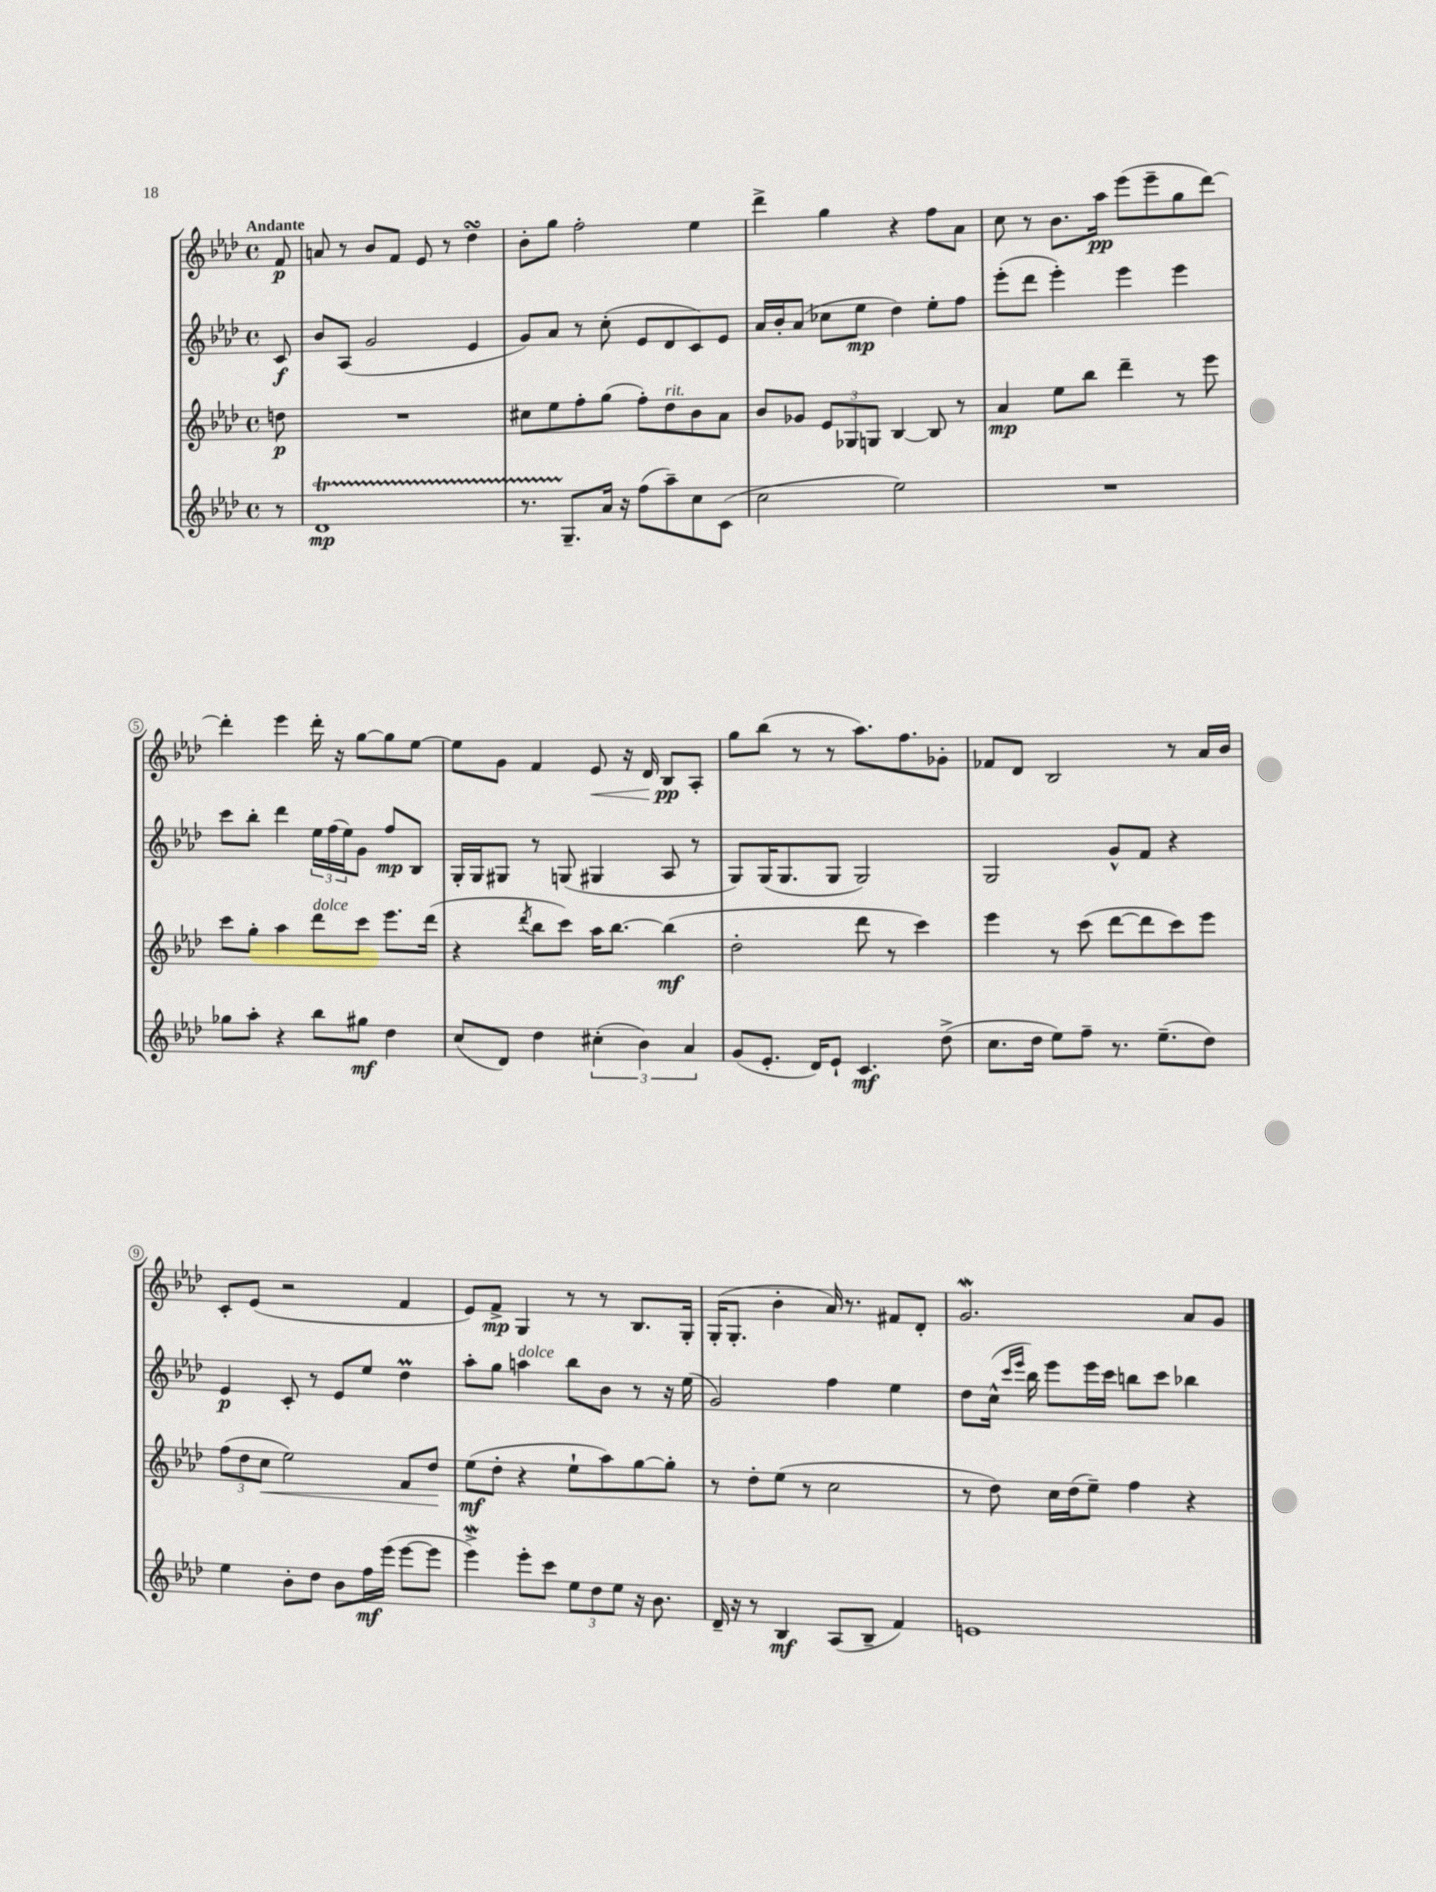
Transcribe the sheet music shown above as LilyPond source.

<<
\new StaffGroup <<
\new Staff = "s0" {
    \clef treble \key aes \major \defaultTimeSignature \time 4/4 \partial 8 \tempo "Andante"
    f'8\p |
    a'8 r8 bes'8 f'8 ees'8 r8 des''4\turn |
    bes'8-. g''8 f''2-. ees''4 |
    des'''4-> g''4 r4 f''8 aes'8 |
    c''8 r8 bes'8. aes''16\pp ees'''8( ees'''8-- g''8 des'''8~) |
    des'''4-. ees'''4 des'''16-. r16 g''8~ g''8 ees''8~ |
    ees''8 g'8 f'4 ees'8\< r16 des'16 bes8\pp\! aes8-. |
    g''8 bes''8( r8 r8 aes''8.) f''8. ges'8-. |
    fes'8 des'8 bes2 r8 aes'16 bes'16 |
    c'8-. ees'8( r2 f'4 |
    ees'8) f'8->\mp g4 r8 r8 bes8. g16-. |
    g16-.( g8.-. bes'4-. aes'16) r8. fis'8 des'8-. |
    g'2.\mordent aes'8 g'8 \bar "|." |
}
\new Staff = "s1" {
    \clef treble \key aes \major \defaultTimeSignature \time 4/4 \partial 8
    c'8\f |
    bes'8 aes8( g'2 ees'4 |
    g'8) aes'8 r8 c''8-.( ees'8 des'8 c'8) ees'8 |
    aes'16 bes'16-. aes'8( ces''8 ees''8\mp des''4) ees''8-. f''8 |
    ees'''8-.( des'''8 ees'''4-.) ees'''4 ees'''4 |
    c'''8 bes''8-. des'''4 \tuplet 3/2 { ees''16 f''16( ees''16) } g'8 f''8\mp bes8 |
    g16-. g16 gis8 r8 g8( gis4 aes8 r8 |
    g8) g16( g8. g8 g2) |
    g2 g'8-^ f'8 r4 |
    ees'4\p c'8-. r8 ees'8 ees''8 des''4\prall |
    aes''8-. g''8 a''4^\markup { \italic "dolce" } bes''8 bes'8 r8 r16 ees''16( |
    g'2) f''4 ees''4 |
    des''8 c''16-^( \grace { c'''16 ees'''16 } bes''16) ees'''8 ees'''16 c'''16 b''8 c'''8 bes''4 \bar "|." |
}
\new Staff = "s2" {
    \clef treble \key aes \major \defaultTimeSignature \time 4/4 \partial 8
    d''8\p |
    R1 |
    cis''8 ees''8 f''8-. g''8( f''8-.) des''8^\markup { \italic "rit." } bes'8 aes'8 |
    bes'8 ges'8 \tuplet 3/2 { ees'8 ges8 g8 } bes4~ bes8 r8 |
    aes'4\mp ees''8 bes''8 des'''4-- r8 ees'''8 |
    c'''8 g''8-. aes''4 des'''8^\markup { \italic "dolce" } c'''8 ees'''8. des'''16( |
    r4 \acciaccatura { des'''8 } bes''8 c'''8) aes''16 bes''8.~ bes''4\mf( |
    des''2-. des'''8 r8 c'''4) |
    ees'''4 r8 c'''8( des'''8~ des'''8 c'''8) ees'''8 |
    \tuplet 3/2 { f''8( des''8 c''8\< } ees''2) f'8 des''8\! |
    ees''8\mf( des''8-. r4 ees''8-! aes''8) g''8~ g''8-. |
    r8 des''8-. ees''8( r8 c''2 |
    r8 des''8) c''16 des''16( ees''8--) f''4 r4 \bar "|." |
}
\new Staff = "s3" {
    \clef treble \key aes \major \defaultTimeSignature \time 4/4 \partial 8
    r8 |
    des'1\startTrillSpan\mp |
    r8. g8.--\stopTrillSpan aes'16 r16 f''8( aes''8--) c''8 c'8( |
    c''2 ees''2) |
    R1 |
    ges''8 aes''8-. r4 bes''8 gis''8\mf des''4 |
    c''8( des'8) des''4 \tuplet 3/2 { cis''4-.( bes'4) aes'4 } |
    g'8( ees'8.-. des'16) ees'8-! c'4.\mf des''8->( |
    c''8. des''16 ees''8) f''8-- r8. ees''8.--( des''8) |
    ees''4 bes'8-. des''8 bes'8 f''16\mf ees'''16( ees'''8~ ees'''8 |
    ees'''4->\mordent) ees'''8-. c'''8 \tuplet 3/2 { ees''8 des''8 ees''8 } r16 bes'8. |
    des'16-- r16 r8 bes4\mf aes8( bes8-- f'4) |
    e'1 \bar "|." |
}
>>
>>
\layout { \context { \Score \override BarNumber.stencil = #(make-stencil-circler 0.1 0.3 ly:text-interface::print) } }
